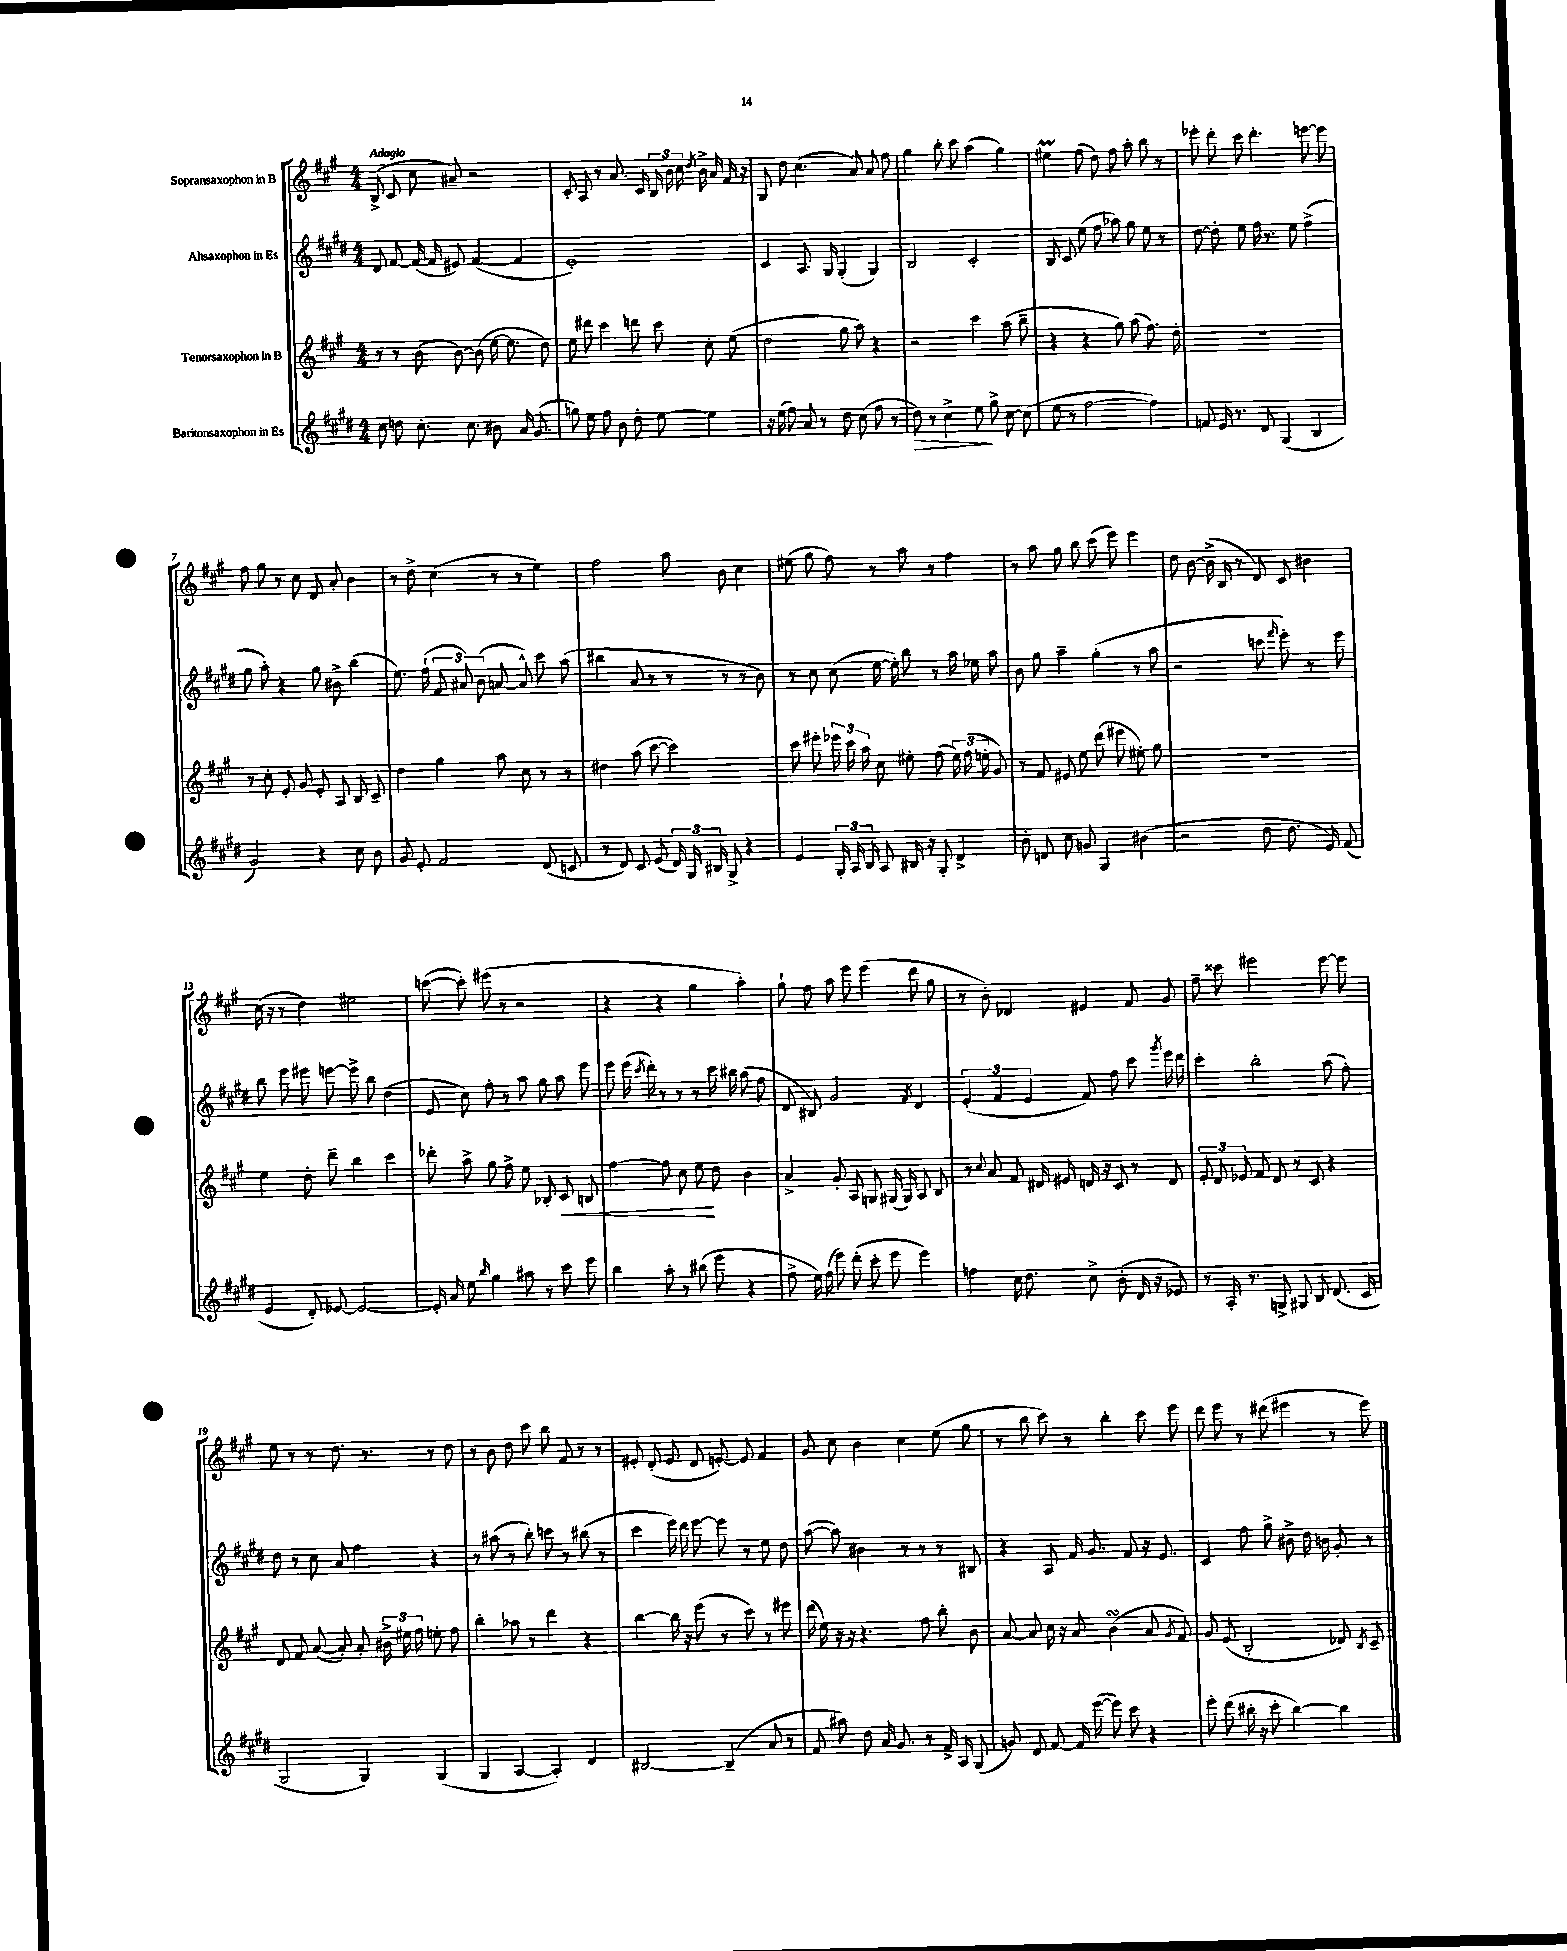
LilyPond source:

<<
\new StaffGroup <<
\new Staff = "s0" \with { instrumentName = "Sopransaxophon in B" } {
    \clef treble \key a \major \numericTimeSignature \time 4/4 \tempo "Adagio"
    \autoBeamOff b8->( cis'8 cis''8 ais'8--) r2 |
    cis'8-. a8 r8 a'8. cis'16 \tuplet 3/2 { b16 b'16 cis''16 } \acciaccatura { d''8 } b'16-> a'16 fis'16 r16 |
    gis8 d''8 cis''4.( a'8) a'8 fis''8 |
    gis''4 b''8-. cis'''8 a''4( gis''4) |
    eis''4\prall fis''8( d''8) fis''8 a''8-. b''8 r8 |
    ees'''8-. d'''8-. cis'''8 d'''4.-. e'''8~ e'''8 |
    fis''8 gis''8 r8 cis''8 d'8 a'8-. b'4 |
    r8 d''8-> cis''4( r8 r8 e''4) |
    fis''2 a''8 b'8 cis''4 |
    eis''8( gis''8 fis''8) r8 a''8 r8 fis''4 |
    r8 a''8 gis''8 b''8 cis'''8( e'''8) e'''4 |
    d''8 b'8~ b'16->( b16 r8 d'8) cis'8 bis'4 |
    cis''16( r16 r8 d''4) eis''2 |
    c'''8~( c'''8-.) eis'''8( r8 r2 |
    r4 r4 gis''4 a''4-.) |
    gis''8-! fis''8 a''8 e'''8 e'''4( d'''8 gis''8 |
    r8 b'8-.) des'4 eis'4 fis'8 gis'8 |
    fis''8-- cisis'''8 eis'''2 eis'''8~ eis'''8 |
    e''8 r8 r8 d''8. r8. r8 d''8 |
    r8 b'8 d''8 cis'''8 b''8 fis'8 r8 r8 |
    eis'8-. d'8-.( eis'8 d'8 e'8~-.) e'8 fis'4 |
    gis'8 cis''8 b'4 cis''4 e''8( gis''8 |
    r8 b''8 cis'''8) r8 b''4-. cis'''8 e'''8 |
    d'''8 e'''8 r8 dis'''8( eis'''4 r8 eis'''8) \bar "|." |
}
\new Staff = "s1" \with { instrumentName = "Altsaxophon in Es" } {
    \clef treble \key e \major \numericTimeSignature \time 4/4
    \autoBeamOff dis'8 fis'8~ fis'16( fis'16 eis'8) fis'4~( fis'4 |
    e'1-.) |
    cis'4 a8. gis16 gis4-.( gis4) |
    b2 cis'2-. |
    b8 cis'8 e''8( fis''8 aes''8) gis''8 e''8 r8 |
    dis''8~ dis''8-. e''8 fis''16 r8. e''8 fis''4->( |
    gis''8 a''8-.) r4 gis''8 bis'8-> b''4( |
    e''8.) fis''16-!( \tuplet 3/2 { fis'8 ais'8) b'8( } a'8~ a'8-^) cis'''8 a''8( |
    bis''4 a'8 r8 r8 r8 r8 b'8) |
    r8 cis''8 cis''8( e''16~ e''16-.) b''8 r8 a''16 ees''16 a''8 |
    b'8 gis''8 a''4-- gis''4-.( r8 a''8 |
    r2 c'''8 \grace { fis'''16 } e'''8-.) r8 e'''8 |
    b''8 e'''8 eis'''8 e'''8~ e'''8-> b''8 dis''4( |
    e'8 cis''8) fis''8-. r8 a''8 gis''8 a''8 e'''8 |
    e'''8 e'''16( \acciaccatura { cis'''8 } dis'''16-.) r8 r8 r8 cis'''16 bis''16 a''8( fis''8 |
    dis'8 bis8) gis'2 \acciaccatura { fis'8 } dis'4 |
    \tuplet 3/2 { e'4-.( fis'4 e'4 } fis'8) fis''8 cis'''8 \acciaccatura { gis'''8 } e'''16 dis'''16 |
    cis'''4-. b''2-. a''8( fis''8-.) |
    dis''8 r8 cis''8 a'8 fis''4 r4 |
    r8 ais''8( r8 b''8-.) c'''8 r8 bis''8( r8 |
    cis'''4 e'''16) dis'''16 e'''8~ e'''8 r8 e''8 dis''8 |
    a''8~( a''8) bis'4 r8 r8 r8 bis8 |
    r4 a8 fis'16 gis'8. fis'8 r16 e'8. |
    cis'4 fis''8 gis''8-> bis'8-> dis''16 b'16 gis'8-. r8 \bar "|." |
}
\new Staff = "s2" \with { instrumentName = "Tenorsaxophon in B" } {
    \clef treble \key a \major \numericTimeSignature \time 4/4
    \autoBeamOff r8 r8 b'8( b'8~) b'8( e''16~ e''8. d''8) |
    e''8 dis'''8 cis'''4 d'''8 cis'''8 cis''8-. e''8( |
    d''2 gis''8 a''8) r4 |
    r2 cis'''4 a''8( b''8-- |
    r4 r4 gis''8) a''8( fis''8.) d''16-. |
    R1 |
    r8 cis''8-. e'8-. gis'8 e'8-. a8 b8 cis'8-- |
    d''4 gis''4 a''8 cis''8 r8 r8 |
    dis''4 a''8( cis'''8~ cis'''2) |
    cis'''8 eis'''8-. \tuplet 3/2 { ees'''16 cis'''16 a''16 } cis''8 eis''8-. fis''8( \tuplet 3/2 { eis''16) fis''16( e''16-. } gis'8) |
    r8 fis'8 eis'8 e''8 d'''8( eis'''8 eis''8-.) gis''8 |
    R1 |
    e''4 d''8-. d'''8-- b''4 cis'''4 |
    des'''8-. a''8-> gis''8 fis''8-> e''8 bes8-. cis'8\< b8 |
    fis''4~ fis''8 cis''8 e''8\! d''8 b'4 |
    a'4-> gis'8-. a8 g8 gis16( gis16) a8 b8 |
    r8 \appoggiatura { cis''8 } a'8 fis'8 dis'16 eis'16 d'16 r16 cis'8 r8 d'8 |
    \tuplet 3/2 { e'8-. d'8 ees'8 } fis'8 d'8 r8 cis'8 r4 |
    d'8 fis'8 a'8~( a'8-.) a'8-. \tuplet 3/2 { bis'16-> eis''16 fis''16 } e''8-. fis''8 |
    b''4-. aes''8 r8 d'''4 r4 |
    b''4~ b''16 r16 e'''8( r8 cis'''8) r8 eis'''8 |
    d'''16( e''16) r16 r16 r4. fis''8 b''8-. b'8 |
    a'8~ a'8 cis''16 r16 a'8 b'4\turn( a'8 \acciaccatura { gis'8 } fis'8) |
    gis'8 e'8( b2-. des'8) \acciaccatura { b8 } cis'8-- \bar "|." |
}
\new Staff = "s3" \with { instrumentName = "Baritonsaxophon in Es" } {
    \clef treble \key e \major \numericTimeSignature \time 4/4
    \autoBeamOff cis''8 d''8 cis''8.-. cis''8. bis'8 a'16 gis'8.( |
    g''8) e''8 fis''8 b'8 dis''8-. e''8~ e''4 |
    r16 e''16( fis''8) a'8 r8 dis''8 cis''8( fis''8 r8 |
    dis''8\>) r8 cis''4-> e''8\! gis''8-> cis''8~ cis''8( |
    e''8 r8 fis''2~ fis''4) |
    f'8 e'16 r8. dis'8 gis4( b4 |
    gis'2) r4 cis''8 b'8 |
    gis'8 e'8-. fis'2 dis'8( c'8 |
    r8 dis'8) cis'8 e'8( \tuplet 3/2 { dis'16) gis16 bis16 } gis8-> r4 |
    e'4 \tuplet 3/2 { gis16-. a16 b16 } a8 bis16 r16 gis8-. dis'4-> |
    b'8-. d'8 cis''8 g'8 gis4 bis'4( |
    r2 dis''8 dis''8. e'16) fis'8( |
    e'4 dis'8-.) ees'8~ ees'2~ |
    ees'16-. a'16 e''8 \grace { b''16 } gis''4 ais''8 r8 cis'''8 e'''8 |
    b''4 a''8-. r8 bis''8( e'''8 r4 |
    fis''8-> e''16) fis''16( e'''8) dis'''8-.( cis'''8-. e'''8 e'''4) |
    f''4 cis''16 dis''8. cis''8-> b'8-.( dis'16 r16 ees'8) |
    r8 a16-. r8. g8-> gis8 b8 dis'8.( cis'16 |
    gis2 gis4) gis4( |
    gis4 a4~ a4-.) dis'4 |
    bis2~ bis4--( a'8 r8 |
    fis'8 ais''8) dis''8 a'16 gis'8. r8 fis'16-> a16 gis8( |
    g'8) dis'8 fis'8~ fis'16 e'''16~( e'''8) cis'''8 r4 |
    e'''8-. dis'''8( bis''16-. r16 cis'''8-. bis''4~) bis''4 \bar "|." |
}
>>
>>
